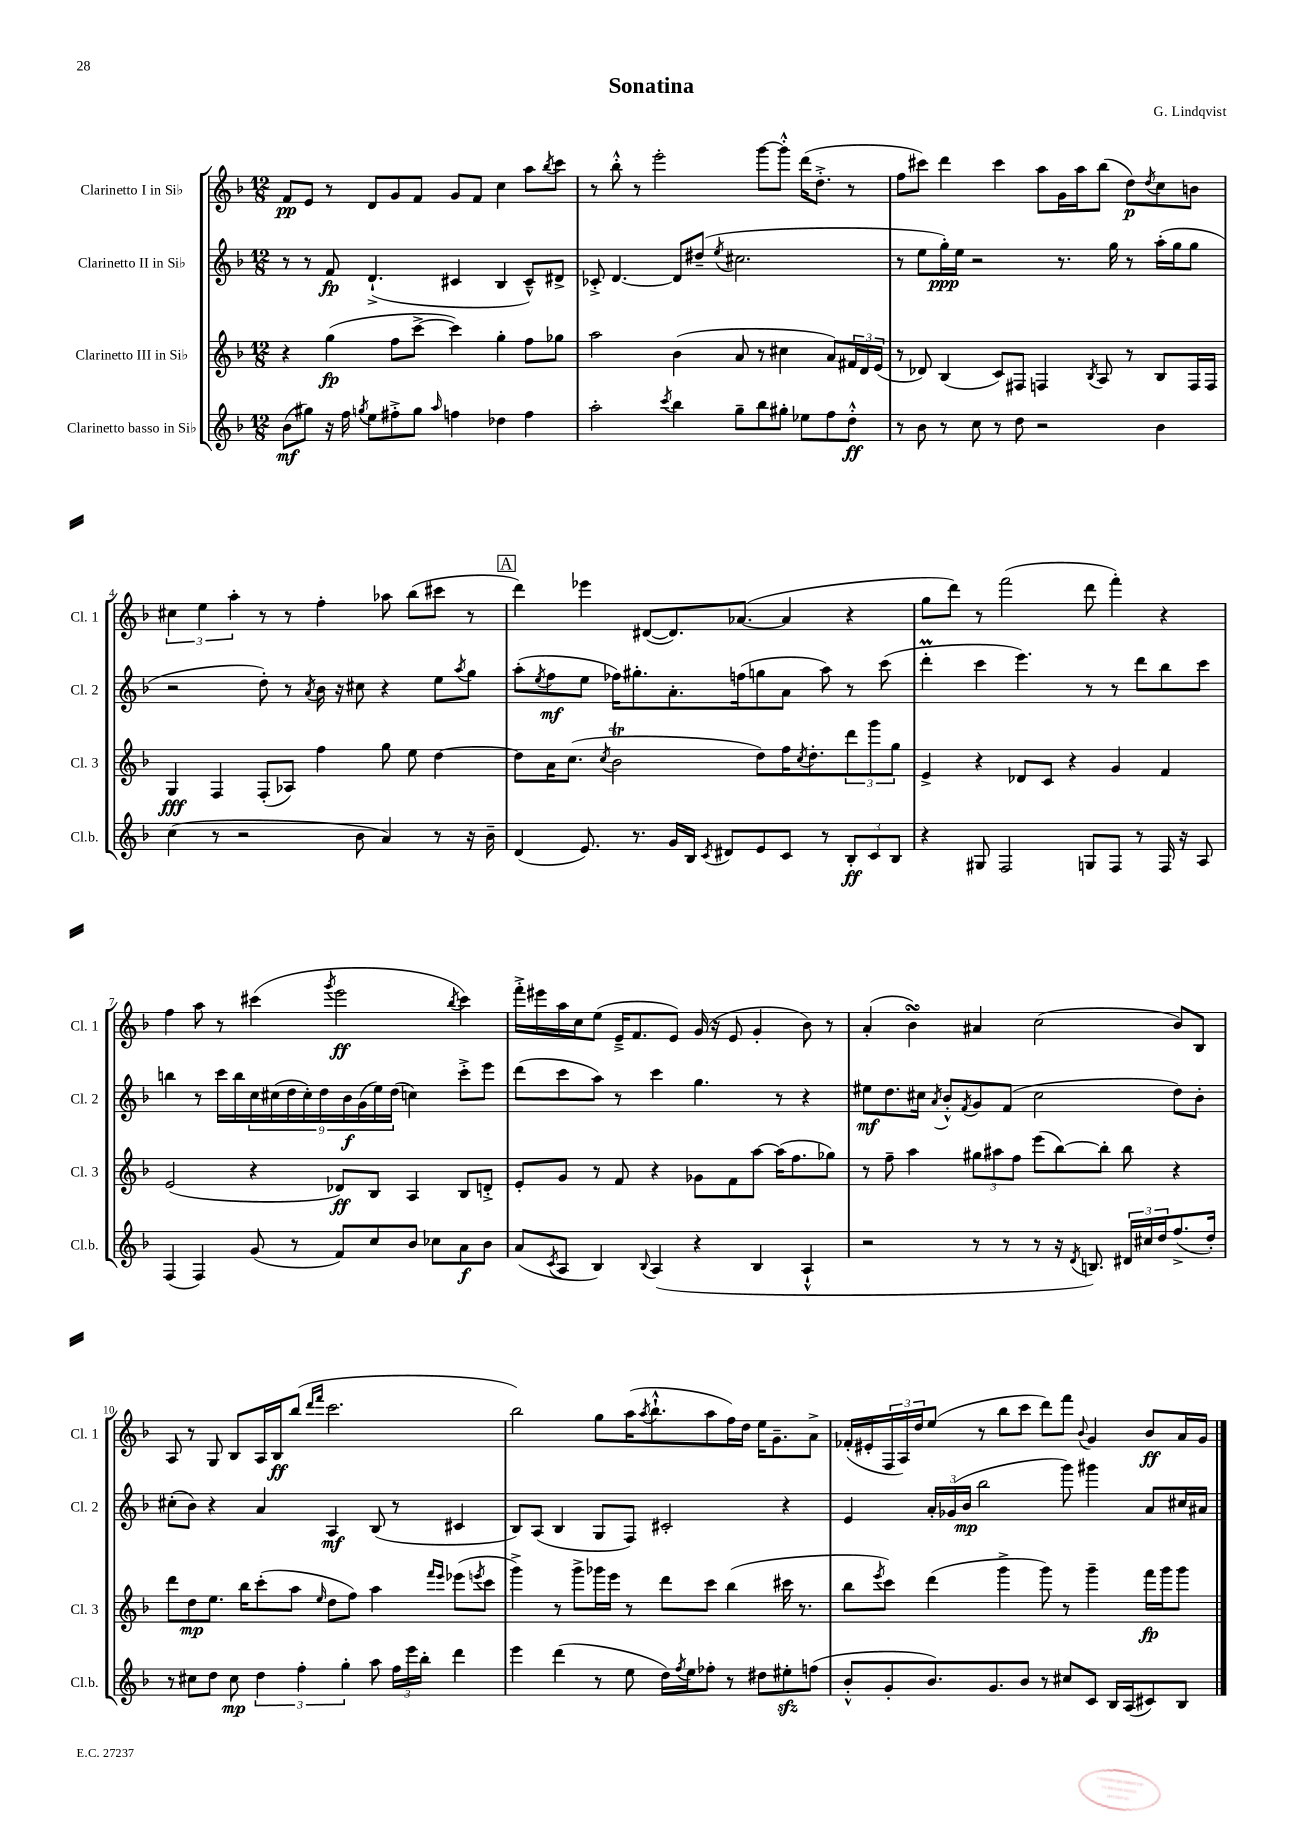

**kern	**kern	**kern	**kern
*staff4	*staff3	*staff2	*staff1
*clefG2	*clefG2	*clefG2	*clefG2
*k[b-]	*k[b-]	*k[b-]	*k[b-]
*M12/8	*M12/8	*M12/8	*M12/8
(8b-\L	4r	8r	8f/L
8gg#\J)	.	8r	8e/J
16r	(4gg\	8f/	8r
16ff\	.	.	.
8qgg/	.	.	.
8ee\L	.	(4.d`^/	8d/L
8ff#'^\	8ff\L	.	8g/
8gg\J	[8ccc^\J	.	8f/J
16qqaa/	.	.	.
4ff\	4ccc\])	4c#/	8g/L
.	.	.	8f/J
4dd-\	4gg'\	4B-/	4cc\
4ff\	8ff\L	8c#~^^/L)	8aa\L
.	.	.	8qbb-/
.	8gg-\J	8d#^/J	8ccc\J
=	=	=	=
2aa'\	2aa\	8c-'^/	8r
.	.	[4.d/	8bb-'^^\
.	.	.	8r
.	.	.	2eee'\
8qccc/	.	.	.
4bb-\	(4b-\	8d/]L	.
.	.	(8dd#~/J	.
.	.	8qee/	.
8gg~\L	8a/	2.cc#\	.
8bb-\	8r	.	[8ggg\L
8gg#'\J	4cc#\	.	8ggg'^^\]J
8ee-\L	.	.	(16ddd\LK
.	.	.	8.dd'^\J
8ff\	8a/L)	.	.
8dd'^^\J	24f#/L	.	8r
.	24d/	.	.
.	(24e/JJ	.	.
=	=	=	=
8r	8r	8r	8ff\L
8b-\	8d-/)	8ee\L	8ccc#\J)
8r	(4B-/	16gg'\L)	4ddd\
.	.	16ee\JJ	.
8cc\	.	2r	.
8r	8c/L)	.	4ccc#\
8dd\	8F#/J	.	.
2r	4F/	.	8aa\L
.	.	8.r	16g\L
.	.	.	16aa\J
.	8qB-/	.	.
.	8A/	.	(8bb-\J
.	.	16gg\	.
.	8r	8r	8dd\L)
.	.	.	8qdd/
4b-\	8B-/L	(16aa'\LL	8cc\
.	.	16gg\J	.
.	16F/L	8gg\J	8b\J
.	16F/JJ	.	.
=	=	=	=
(4cc\	4G/	2r	6cc#\
.	.	.	6ee\
8r	4F/	.	.
.	.	.	6aa'\
2r	.	.	.
.	(8F'/L	8dd'\)	8r
.	8A-/J)	8r	8r
.	.	8qa/	.
.	4ff\	16b-\	4ff'\
.	.	16r	.
8b-\	.	8cc#\	.
4a/)	8gg\	4r	8aa-\
.	8ee\	.	(8bb-\L
8r	[4dd\	8ee\L	8ccc#\J
.	.	8qaa/	.
16r	.	8gg\J	8r
16b-~\	.	.	.
=	=	=	=
(4d/	8dd\]L	(8aa'\L	4ddd\)
.	.	8qee/	.
.	16a\K	8ff\	.
.	(8.cc\J	.	.
8.e/)	.	8ee\J	4eee-\
.	8qcc/	.	.
.	2b-\	16ff-\LK)	.
8.r	.	8.gg#'\	.
.	.	.	([8d#/L
16g/LL	.	8.a'\	8.d#/])
16B-/JJ	.	.	.
8qc/	.	.	.
8d#/L	.	.	.
.	.	(16ff\k	([8.a-/J
8e/	8dd\L)	8gg\	.
8c/J	16ff\K	8a\J	4a-/]
.	8qcc/	.	.
.	8.dd'\	.	.
8r	.	8aa\)	.
12B-'/L	12ddd\	8r	4r
12c/	12ggg\	.	.
.	.	(8ccc\	.
12B-/J	12gg\J	.	.
=	=	=	=
4r	4e^/	4ddd'\	8gg\L
.	.	.	8ddd\J)
8G#/	4r	4ccc\	8r
2F/	.	.	(2fff\
.	8d-/L	4.eee\)	.
.	8c/J	.	.
.	4r	.	.
8G/L	.	8r	8ddd\
8F/J	4g/	8r	4fff'\)
8r	.	8ddd\L	.
16F/	4f/	8bb-\	4r
16r	.	.	.
8A/	.	8ccc\J	.
=	=	=	=
(4F/	(2e/	4bb\	4ff\
4F/)	.	8r	8aa\
.	.	16ccc\LL	8r
.	.	16bb\	.
(8g/	4r	18cc\	(4ccc#\
.	.	(18cc#\	.
.	.	18dd\	.
8r	.	.	.
.	.	18cc#'\)	.
.	.	18dd\	.
.	.	.	8qggg/
8f/L)	8d-/L)	.	2eee\
.	.	18b-\	.
.	.	(18g\	.
8cc/	8B-/J	.	.
.	.	18ee\)	.
.	.	(18dd\JJ	.
8b-/J	4A/	4cc\)	.
8cc-\L	.	.	.
.	.	.	8qbb-/
8a\	8B-/L	8ccc'^\L	4ccc#\)
8b-\J	8d'^/J	8eee\J	.
=	=	=	=
(8a/L	8e'/L	(8ddd\L	16fff'^\LL
.	.	.	16eee#\
8qc/	.	.	.
8A/J	8g/J	8ccc\	16aa\
.	.	.	16cc\J
4B-/)	8r	8aa\J)	(8ee\J
.	8f/	8r	16e~^/LK
.	.	.	8.f/
8qqB-/	.	.	.
(4A/	4r	4ccc\	.
.	.	.	8e/J)
4r	8g-\L	4.gg\	(16g/
.	.	.	16r
.	8f\	.	8e/
4B-/	[8aa\J	.	4g'/
.	(16aa\]LK	8r	.
.	8.ff\	.	.
4A`^^/	.	4r	8b-\)
.	8gg-\J)	.	8r
=	=	=	=
2r	8r	8ee#\L	(4a'/
.	8ff~\	8.dd\	.
.	4aa\	.	4b-\)
.	.	16cc#\Jk	.
.	.	8qa/	.
.	.	8b-'^^/L	.
.	.	8qf/	.
8r	12gg#\L	8g/	4a#/
.	12aa#\	.	.
8r	.	(8f/J	.
.	12ff\J	.	.
8r	(8eee\L	2cc#\	(2cc\
16r	[8bb-\)	.	.
8qd/	.	.	.
8.B/)	.	.	.
.	8bb-'\]J	.	.
24d#/LL	8bb-\	.	.
24cc#/	.	.	.
24dd/J	.	.	.
(8.ff^/	4r	8dd\L)	8b-/L)
.	.	8b-'\J	8B-/J
16dd'/Jk)	.	.	.
=	=	=	=
8r	8ddd\L	(8cc#'\L	8A/
8cc#\L	8dd\	8b-\J)	8r
8dd\J	8.ee\J	4r	8G/
8cc#\	.	.	8B-/L
.	16bb-\LK	.	.
6dd\	(8ccc'\	4a/	16A/L
.	.	.	16B-/J
.	8aa\J	.	(8bb-/J
6ff'\	.	.	.
.	.	.	16qqddd/LL
.	16qqee/	.	16qqfff/JJ
.	8dd\L	4A/	2.ccc\
6gg'\	.	.	.
.	8ff\J)	.	.
8aa\	4aa\	(8B-/	.
24ff\LL	.	8r	.
24eee\	.	.	.
24bb-'\JJ	.	.	.
.	16qqfff/LL	.	.
.	16qqeee/JJ	.	.
4ddd\	(8eee-\L	4c#/	.
.	8qeee/	.	.
.	8ccc\J	.	.
=	=	=	=
4eee\	4ggg^\)	8B-/L)	2bb-\)
.	.	(8A/J	.
(4ddd\	8r	4B-/	.
.	8ggg^\L	.	.
8r	16ggg-\L	8G/L	8gg\L
.	16eee\JJ	.	.
8ee\	8r	8F/J)	(16aa\K
.	.	.	8qaa/
.	.	.	8.bb-`^^\
16dd\LL)	8ddd\L	2c#'/	.
8qff/	.	.	.
16ee\J	.	.	.
8ff-'\J	8ccc\J	.	8aa\
8r	(4bb-\	.	16ff\L)
.	.	.	16dd\JJ
8dd#\L	.	.	16ee\LK
.	.	.	8.g~\
8ee#'\	16ccc#\	4r	.
.	8.r	.	.
(8ff\J	.	.	8a^\J
=	=	=	=
8b-'^^/L	8bb-\L	4e/	(16f-'/LL
.	.	.	16e#'/
.	8qeee/	.	.
8g'/	8ccc\J)	.	24F/
.	.	.	24A/)
.	.	.	24dd/J
8.b-/)	(4ddd\	24a'/LL	(8ee/J
.	.	(24g-/	.
.	.	24b-/JJ	.
.	.	2bb-\	8r
8.g/	.	.	.
.	4ggg^\	.	8bb-\L
8b-/J	.	.	8ccc\J
8r	8ggg\)	.	8ddd\L)
8cc#/L	8r	8ggg\)	8fff\J
.	.	.	8qqb-/
8c/J	4ggg~\	4ggg#\	4g/
16B-/LL	.	.	.
(16A/J	.	.	.
8c#/)	16fff\LL	8a/L	8b-/L
.	16ggg\J	.	.
8B-/J	8ggg\J	16cc#/L	16a/L
.	.	16a#/JJ	16g/JJ
==	==	==	==
*-	*-	*-	*-
